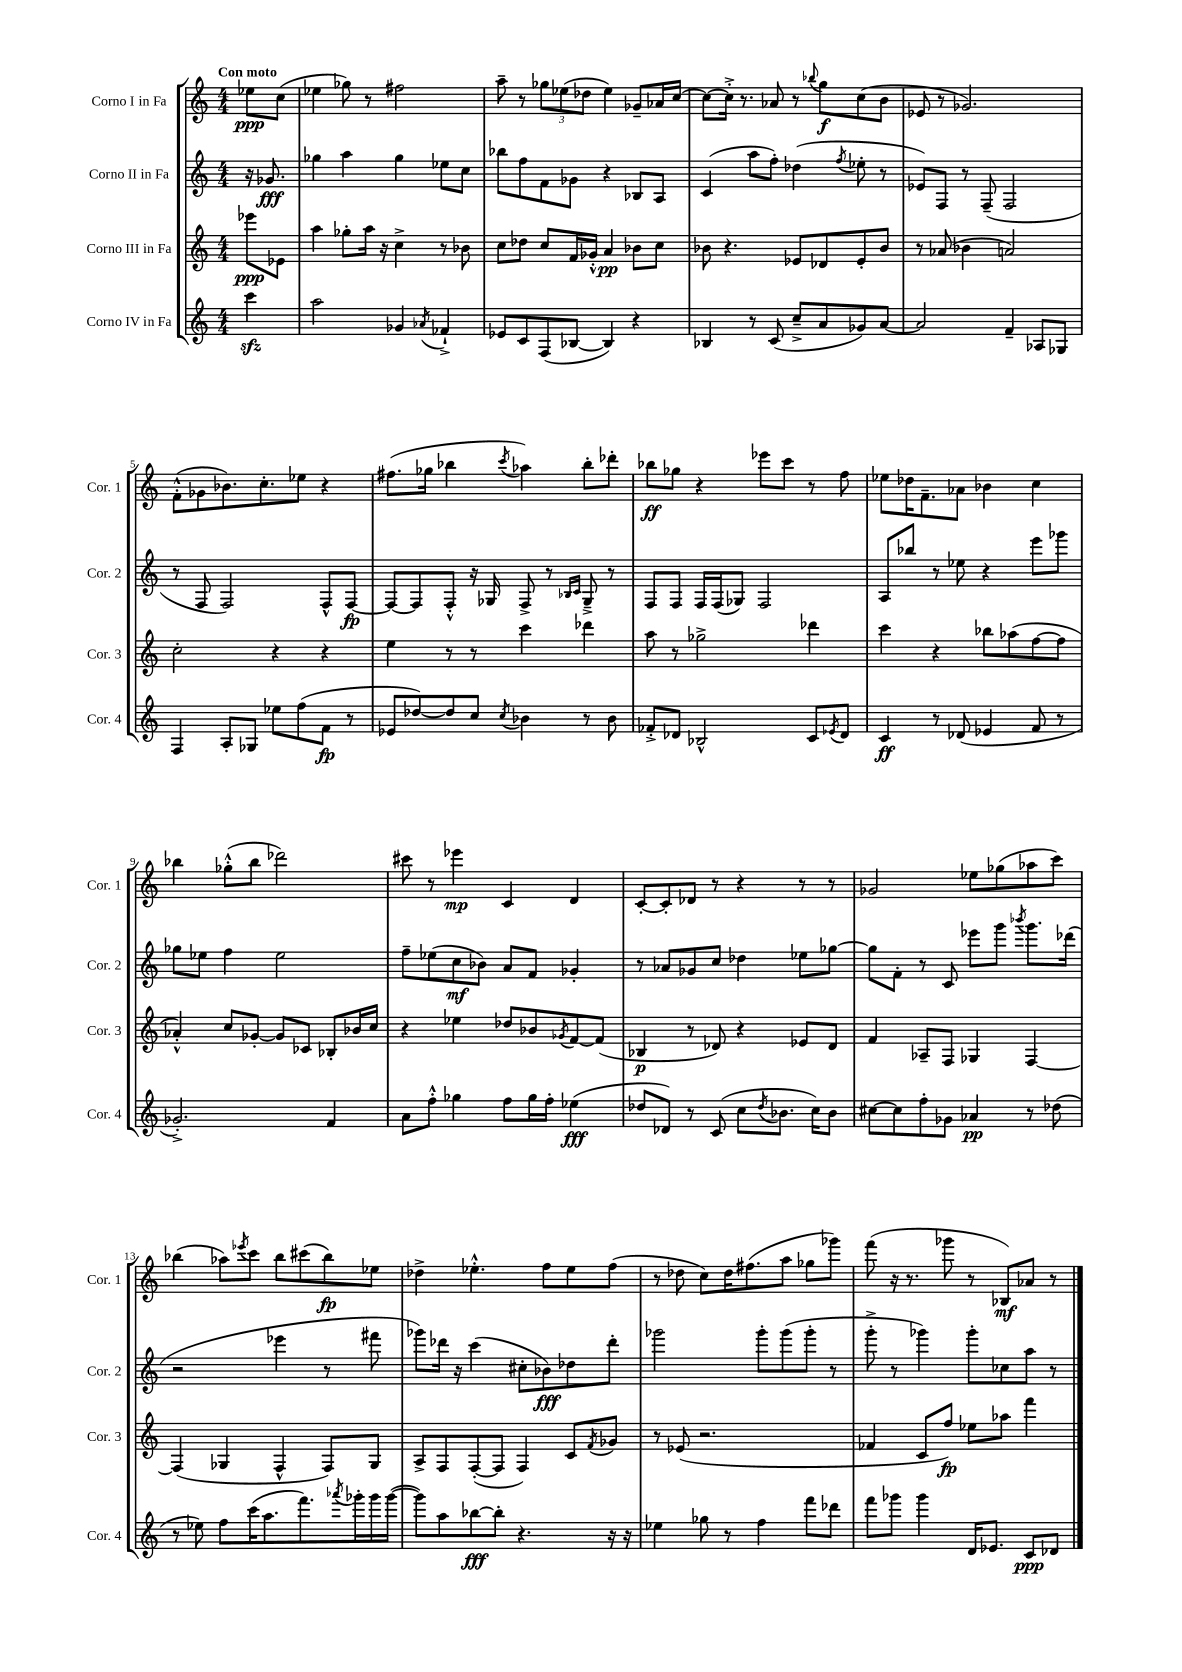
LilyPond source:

<<
\new StaffGroup <<
\new Staff = "s0" \with { instrumentName = "Corno I in Fa" shortInstrumentName = "Cor. 1" } {
    \clef treble \key c \major \numericTimeSignature \time 4/4 \partial 4 \tempo "Con moto"
    ees''8\ppp c''8( |
    ees''4 ges''8) r8 fis''2 |
    a''8-- r8 \tuplet 3/2 { ges''8 ees''8( des''8 } ees''4) ges'8-- aes'16 c''16~ |
    c''8~ c''16-.-> r8. aes'8 r8 \appoggiatura { bes''8 } g''8\f c''8( b'8 |
    ees'8 r8 ges'2.) |
    f'8-.-^( ges'8 bes'8.) c''8.-. ees''8 r4 |
    fis''8.( ges''16 bes''4 \acciaccatura { c'''8 } aes''4) bes''8-. des'''8-. |
    bes''8\ff ges''8 r4 ees'''8 c'''8 r8 f''8 |
    ees''8 des''16 f'8.-- aes'8 bes'4 c''4 |
    bes''4 ges''8-.-^( bes''8 des'''2) |
    cis'''8 r8 ees'''4\mp c'4 d'4 |
    c'8~-. c'8-. des'8 r8 r4 r8 r8 |
    ges'2 ees''8 ges''8( aes''8 c'''8) |
    bes''4( aes''8) \acciaccatura { ees'''8 } c'''8 bes''8 cis'''8( bes''8\fp) ees''8 |
    des''4-> ees''4.-.-^ f''8 ees''8 f''8( |
    r8 des''8 c''8) des''16 fis''8.( a''8 ges''8 ges'''8) |
    f'''8( r16 r8. ges'''8 r8 bes8\mf) aes'8 r8 \bar "|." |
}
\new Staff = "s1" \with { instrumentName = "Corno II in Fa" shortInstrumentName = "Cor. 2" } {
    \clef treble \key c \major \numericTimeSignature \time 4/4 \partial 4
    r16 ges'8.\fff |
    ges''4 a''4 ges''4 ees''8 c''8 |
    bes''8 f''8 f'8 ges'8 r4 bes8 a8 |
    c'4( a''8 f''8-.) des''4( \acciaccatura { f''8 } ees''8-. r8 |
    ees'8) f8 r8 f8--( f2 |
    r8 f8 f2) f8-^ f8~\fp |
    f8~ f8 f8-.-^ r16 ges16 f8-> r8 \grace { bes16 c'16 } ges8---> r8 |
    f8 f8 f16 f16( ges8) f2 |
    a8 bes''8 r8 ees''8 r4 e'''8 ges'''8 |
    ges''8 ees''8 f''4 ees''2 |
    f''8-- ees''8( c''8\mf bes'8) a'8 f'8 ges'4-. |
    r8 aes'8 ges'8 c''8 des''4 ees''8 ges''8~ |
    ges''8 f'8-. r8 c'8 ees'''8 g'''8 \acciaccatura { bes'''8 } g'''8. des'''16( |
    r2 ees'''4 r8 fis'''8 |
    ges'''8) des'''16 r16 c'''4( cis''8-. bes'8\fff) des''8 des'''8-. |
    ges'''2 ges'''8-. ges'''8( ges'''8-. r8 |
    g'''8-.-> r8 ges'''4) ges'''8-. ces''8 a''8 r8 \bar "|." |
}
\new Staff = "s2" \with { instrumentName = "Corno III in Fa" shortInstrumentName = "Cor. 3" } {
    \clef treble \key c \major \numericTimeSignature \time 4/4 \partial 4
    ees'''8\ppp ees'8 |
    a''4 ges''8-. a''16 r16 c''4-> r8 bes'8 |
    c''8 des''8 c''8 f'16 ges'16-.-^ a'4\pp bes'8 c''8 |
    bes'8 r4. ees'8 des'8 ees'8-. bes'8 |
    r8 aes'8( bes'4 a'2) |
    c''2-. r4 r4 |
    e''4 r8 r8 c'''4 des'''4 |
    a''8 r8 ges''2-> des'''4 |
    c'''4 r4 bes''8 aes''8( f''8~ f''8 |
    aes'4-.-^) c''8 ges'8~-. ges'8 ces'8 bes8-. bes'16 c''16 |
    r4 ees''4 des''8 bes'8 \acciaccatura { ges'8 } f'8~ f'8( |
    bes4\p r8 des'8) r4 ees'8 des'8 |
    f'4 aes8-- f8 ges4 f4~ |
    f4( ges4 f4-^ f8) ges8 |
    a8-> f8 f8~-.( f8 f4) c'8 \acciaccatura { f'8 } ges'8 |
    r8 ees'8( r2. |
    fes'4 c'8 f''8\fp) ees''8 aes''8 f'''4 \bar "|." |
}
\new Staff = "s3" \with { instrumentName = "Corno IV in Fa" shortInstrumentName = "Cor. 4" } {
    \clef treble \key c \major \numericTimeSignature \time 4/4 \partial 4
    c'''4\sfz |
    a''2 ges'4 \acciaccatura { aes'8 } fes'4-!-> |
    ees'8 c'8 f8( bes8~ bes4) r4 |
    bes4 r8 c'8( c''8---> a'8 ges'8) a'8~ |
    a'2 f'4-- aes8 ges8 |
    f4 a8-. ges8 ees''8 f''8( f'8\fp r8 |
    ees'8 des''8~) des''8 c''8 \acciaccatura { c''8 } bes'4 r8 bes'8 |
    fes'8-.-> des'8 bes2-^ c'8 \acciaccatura { ees'8 } des'8 |
    c'4\ff r8 des'8( ees'4 f'8 r8 |
    ges'2.-.->) f'4 |
    a'8 f''8-.-^ ges''4 f''8 ges''16 f''16-. ees''4\fff( |
    des''8 des'8) r8 c'8( c''8 \acciaccatura { des''8 } bes'8. c''16) bes'8 |
    cis''8~ cis''8 f''8-. ges'8 aes'4\pp r8 des''8( |
    r8 ees''8) f''8 c'''16( a''8. f'''8.) \acciaccatura { aes'''8 } ges'''16-. ges'''16 ges'''16~( |
    ges'''8) a''8 bes''8~\fff bes''8-. r4. r16 r16 |
    ees''4 ges''8 r8 f''4 f'''8 des'''8 |
    f'''8 ges'''8 ges'''4 d'16 ees'8. c'8\ppp des'8 \bar "|." |
}
>>
>>
